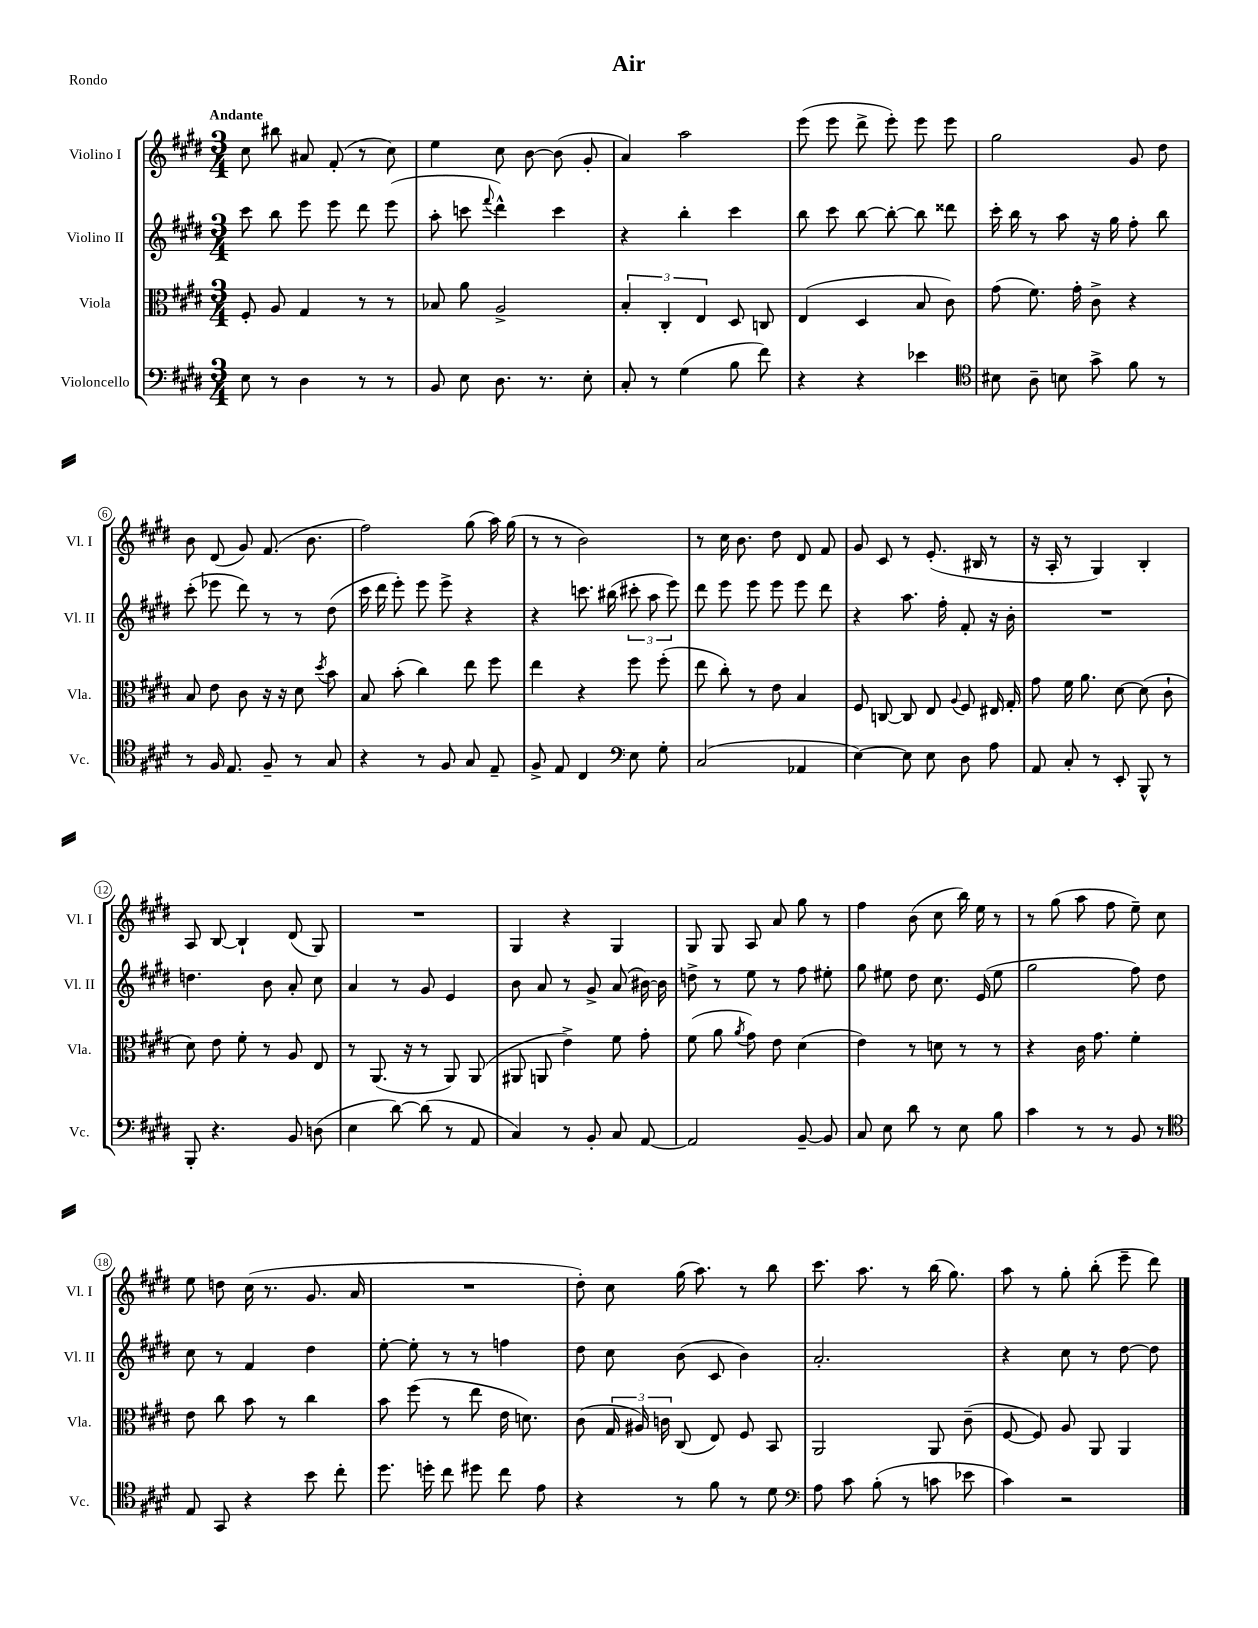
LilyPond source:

\header { title = "Air" piece = "Rondo" }
<<
\new StaffGroup <<
\new Staff = "s0" \with { instrumentName = "Violino I" shortInstrumentName = "Vl. I" } {
    \clef treble \key e \major \numericTimeSignature \time 3/4 \tempo "Andante"
    \autoBeamOff cis''8 bis''8 ais'8 fis'8-.( r8 cis''8) |
    e''4 cis''8 b'8~ b'8( gis'8-. |
    a'4) a''2 |
    e'''8( e'''8 dis'''8-> e'''8-.) e'''8 e'''8 |
    gis''2 gis'8 dis''8 |
    b'8 dis'8( gis'8) fis'8.( b'8. |
    fis''2) gis''8( a''16) gis''16( |
    r8 r8 b'2) |
    r8 cis''16 b'8. dis''8 dis'8 fis'8 |
    gis'8 cis'8 r8 e'8.-.( bis16 r8 |
    r16 a16-. r8 gis4) b4-. |
    a8 b8~ b4-! dis'8( gis8) |
    R2. |
    gis4 r4 gis4 |
    gis8 gis8 a8 a'8 gis''8 r8 |
    fis''4 b'8( cis''8 b''16) e''16 r8 |
    r8 gis''8( a''8 fis''8 e''8--) cis''8 |
    e''8 d''8 cis''16( r8. gis'8. a'16 |
    R2. |
    dis''8-.) cis''8 gis''16( a''8.) r8 b''8 |
    cis'''8. a''8. r8 b''16( gis''8.) |
    a''8 r8 gis''8-. b''8-.( e'''8-- dis'''8) \bar "|." |
}
\new Staff = "s1" \with { instrumentName = "Violino II" shortInstrumentName = "Vl. II" } {
    \clef treble \key e \major \numericTimeSignature \time 3/4
    \autoBeamOff cis'''8 b''8 e'''8 e'''8 dis'''8 e'''8( |
    a''8-. c'''8 \appoggiatura { fis'''8 } dis'''4-^) c'''4 |
    r4 b''4-. cis'''4 |
    b''8 cis'''8 b''8~ b''8~-. b''8 disis'''8 |
    cis'''16-. b''16 r8 a''8 r16 gis''16 fis''8-. b''8 |
    cis'''8-.( ees'''8 dis'''8) r8 r8 dis''8( |
    cis'''16 dis'''16 e'''8-.) e'''8 e'''8-> r4 |
    r4 c'''8. bis''16( \tuplet 3/2 { cis'''8-. a''8 e'''8) } |
    dis'''8 e'''8 e'''8 e'''8 e'''8 dis'''8 |
    r4 a''8. fis''16-. fis'8-. r16 b'16-. |
    R2. |
    d''4. b'8 a'8-. cis''8 |
    a'4 r8 gis'8 e'4 |
    b'8 a'8 r8 gis'8-> a'8( bis'16~) bis'16 |
    d''8-> r8 e''8 r8 fis''8 eis''8-. |
    gis''8 eis''8 dis''8 cis''8. e'16( eis''8 |
    gis''2 fis''8) dis''8 |
    cis''8 r8 fis'4 dis''4 |
    e''8~-. e''8-. r8 r8 f''4 |
    dis''8 cis''8 b'8( cis'8 b'4) |
    a'2.-. |
    r4 cis''8 r8 dis''8~ dis''8 \bar "|." |
}
\new Staff = "s2" \with { instrumentName = "Viola" shortInstrumentName = "Vla." } {
    \clef alto \key e \major \numericTimeSignature \time 3/4
    \autoBeamOff fis8-. a8 gis4 r8 r8 |
    bes8 a'8 a2-> |
    \tuplet 3/2 { b4-. cis4-. e4 } dis8 c8 |
    e4( dis4 b8 cis'8) |
    gis'8( fis'8.) gis'16-. cis'8-> r4 |
    b8 e'8 cis'8 r16 r16 dis'8 \acciaccatura { dis''8 } b'8 |
    b8 b'8-.( cis''4) e''8 fis''8 |
    e''4 r4 fis''8 fis''8-.( |
    e''8 cis''8-.) r8 e'8 b4 |
    fis8 c8~ c8 e8 \appoggiatura { a8 } fis8 eis16 gis16-. |
    gis'8 fis'16 a'8. dis'8~ dis'8( cis'8-! |
    dis'8) e'8 fis'8-. r8 a8 e8 |
    r8 a,8.( r16 r8 a,8) a,8( |
    ais,8 a,8 e'4->) fis'8 gis'8-. |
    fis'8( a'8 \acciaccatura { a'8 } gis'8) e'8 dis'4( |
    e'4) r8 d'8 r8 r8 |
    r4 cis'16 gis'8. fis'4-. |
    e'8 cis''8 b'8 r8 cis''4 |
    b'8 fis''8( r8 e''8 e'16 d'8.) |
    cis'8( \tuplet 3/2 { gis16 ais16) c'16 } cis8( e8) fis8 b,8 |
    a,2 a,8 cis'8--( |
    fis8~ fis8) a8 a,8 a,4 \bar "|." |
}
\new Staff = "s3" \with { instrumentName = "Violoncello" shortInstrumentName = "Vc." } {
    \clef bass \key e \major \numericTimeSignature \time 3/4
    \autoBeamOff e8 r8 dis4 r8 r8 |
    b,8 e8 dis8. r8. e8-. |
    cis8-. r8 gis4( b8 fis'8) |
    r4 r4 ees'4 |
    \clef tenor bis8 a8-- b8 gis'8-> fis'8 r8 |
    r8 fis16 e8. fis8-- r8 gis8 |
    r4 r8 fis8 gis8 e8-- |
    fis8-> e8 cis4 \clef bass e8 gis8-. |
    cis2( aes,4 |
    e4~) e8 e8 dis8 a8 |
    a,8 cis8-. r8 e,8-. b,,8-^ r8 |
    b,,8-. r4. b,8 d8( |
    e4 dis'8~) dis'8( r8 a,8 |
    cis4) r8 b,8-. cis8 a,8~ |
    a,2 b,8~-- b,8 |
    cis8 e8 dis'8 r8 e8 b8 |
    cis'4 r8 r8 b,8 r8 |
    \clef tenor e8 gis,8 r4 b'8 cis''8-. |
    dis''8. d''16-. cis''8 dis''8 cis''8 e'8 |
    r4 r8 fis'8 r8 dis'8 |
    \clef bass a8 cis'8 b8-.( r8 c'8 ees'8 |
    cis'4) r2 \bar "|." |
}
>>
>>
\layout { \context { \Score \override BarNumber.stencil = #(make-stencil-circler 0.1 0.3 ly:text-interface::print) } }
